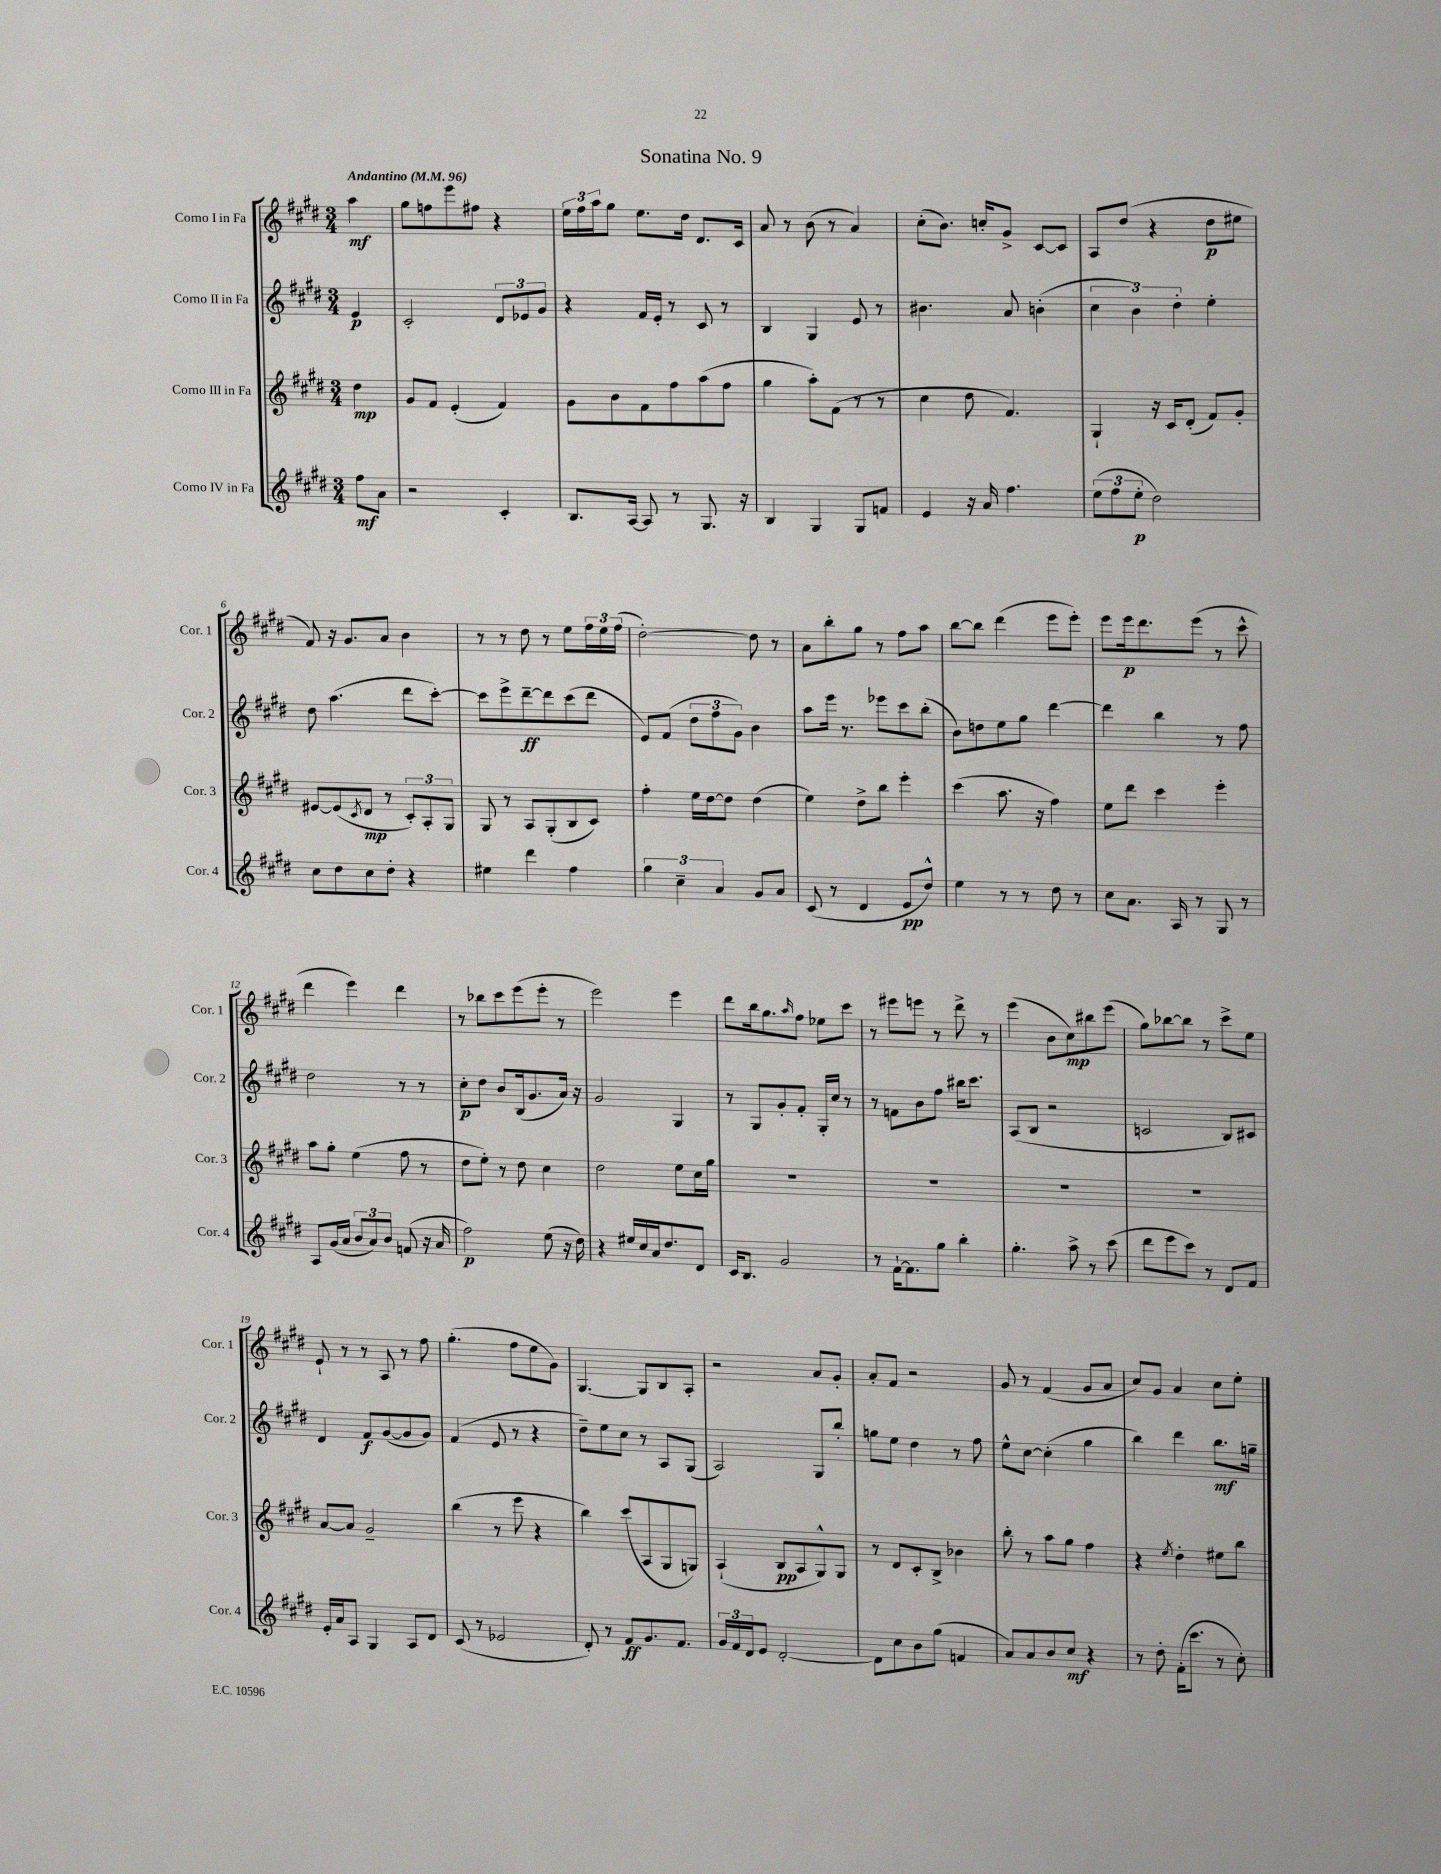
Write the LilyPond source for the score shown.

\header { title = "Sonatina No. 9" }
<<
\new StaffGroup <<
\new Staff = "s0" \with { instrumentName = "Corno I in Fa" shortInstrumentName = "Cor. 1" } {
    \clef treble \key e \major \numericTimeSignature \time 3/4 \partial 4 \tempo "Andantino" 4 = 96
    a''4\mf |
    gis''8 f''8 e'''8 fis''8 r4 |
    \tuplet 3/2 { e''16 fis''16 a''16 } gis''8 e''8. dis''16 dis'8. cis'16 |
    a'8 r8 b'8( r8 a'4) |
    cis''8-.( b'8.) c''16-. gis'8-> cis'8~ cis'8 |
    a8 dis''8( r4 dis''8\p eis''8 |
    fis'8) r16 gis'8. a'8 b'4 |
    r8 r8 dis''8 r8 e''8 \tuplet 3/2 { fis''16 e''16 fis''16( } |
    dis''2~-.) dis''8 r8 |
    a'8 b''8-. gis''8 r8 fis''8 a''8 |
    b''8~ b''8 dis'''4( e'''8 e'''8-.) |
    e'''8 e'''16\p dis'''8. e'''8( r8 cis'''8-^ |
    dis'''4 e'''4) dis'''4 |
    r8 bes''8 cis'''8 e'''8( e'''8-. r8 |
    e'''2) e'''4 |
    dis'''8 b''16 gis''8. \grace { a''16 } fis''8 ees''8 cis'''8 |
    r8 eis'''8 e'''8 r8 dis'''8-> r8 |
    e'''4( b'8 cis''8\mp) bis''8 e'''8( |
    gis''8) bes''8~ bes''8 r8 cis'''8-> e''8 |
    e'8-! r8 r8 a8 r8 fis''8 |
    gis''4.-.( fis''8 e''8 gis'8) |
    gis4.~ gis8 b8 a8-. |
    r2 a'8 gis'8-. |
    a'8-. fis'8 r2 |
    gis'8 r8 fis'4( gis'8 a'8 |
    cis''8) gis'8 a'4 cis''8 e''8-. \bar "|." |
}
\new Staff = "s1" \with { instrumentName = "Corno II in Fa" shortInstrumentName = "Cor. 2" } {
    \clef treble \key e \major \numericTimeSignature \time 3/4 \partial 4
    e'4\p |
    cis'2-. \tuplet 3/2 { dis'8 ees'8 gis'8 } |
    r4 fis'16 e'16-. r8 cis'8 r8 |
    b4 gis4 e'8 r8 |
    bis'4. a'8 b'4-.( |
    \tuplet 3/2 { cis''4 b'4) dis''4-. } e''4-. |
    dis''8 a''4.( dis'''8 cis'''8~-.) |
    cis'''8 e'''8-> dis'''8~--\ff dis'''8 cis'''8( dis'''8 |
    e'8) fis'8( \tuplet 3/2 { dis''8 fis''8 gis'8) } b'4 |
    a''8 e'''16 r8. ees'''8 cis'''8 b''8-.( |
    b'8) d''8 e''8 gis''8 dis'''4~ |
    dis'''4 b''4 r8 fis''8 |
    dis''2 r8 r8 |
    cis''8-.\p dis''8 b'8 b16( gis'8. a'16) r16 |
    gis'2 gis4 |
    r8 gis8 gis'8-. fis'8-. gis16-. cis''16 r8 |
    r8 f'8 b'8 fis''8 bis''16 cis'''8. |
    a8( b8 r2 |
    c'2 b8) cis'8 |
    dis'4 fis'8\f gis'8~( gis'8 gis'8) |
    fis'4( e'8 r8 r4 |
    dis''8--) e''8 cis''8 r8 a8 gis8( |
    a2) gis8 b''8-. |
    g''8 e''8 dis''4 r8 fis''8 |
    e''8-^ cis''8~ cis''4-.( gis''4 |
    b''4) dis'''4 b''8.\mf g''16-- \bar "|." |
}
\new Staff = "s2" \with { instrumentName = "Corno III in Fa" shortInstrumentName = "Cor. 3" } {
    \clef treble \key e \major \numericTimeSignature \time 3/4 \partial 4
    dis''4\mp |
    gis'8 fis'8 e'4-.( fis'4) |
    gis'8 b'8 fis'8 fis''8 a''8( fis''8 |
    gis''4 a''8-.) fis'8( r8 r8 |
    cis''4 dis''8 fis'4.) |
    gis4-! r16 cis'16 dis'8-.( fis'8) gis'8-. |
    eis'8~ eis'8( \acciaccatura { cis'8 } dis'8\mp r8 \tuplet 3/2 { cis'8-.) a8-. gis8 } |
    gis8 r8 a8 gis8-.( b8 cis'8) |
    fis''4-. e''16 dis''16~ dis''8 dis''4( |
    e''4) dis''8-> b''8 e'''4-. |
    cis'''4( a''8. r16 fis''4) |
    e''8 dis'''8 cis'''4 e'''4-. |
    a''8 gis''8-. e''4( fis''8 r8 |
    dis''8 e''8-.) r8 dis''8 cis''4 |
    dis''2 e''8 cis''16 gis''16 |
    R2. |
    R2. |
    R2. |
    R2. |
    a'8~ a'8 gis'2-- |
    b''4( r8 e'''8 r4 |
    b''4) cis'''8( a8 gis8 g8) |
    a4-!( b8\pp a8 gis8-^) gis8 |
    r8 dis'8 cis'8-. b8-> bes'4 |
    b''8-. r8 a''8 gis''8 fis''4 |
    r4 \acciaccatura { e''8 } dis''4-. eis''8 b''8 \bar "|." |
}
\new Staff = "s3" \with { instrumentName = "Corno IV in Fa" shortInstrumentName = "Cor. 4" } {
    \clef treble \key e \major \numericTimeSignature \time 3/4 \partial 4
    fis''8\mf a'8 |
    r2 cis'4-. |
    b8. a16~ a8 r8 gis8. r16 |
    b4 gis4 gis8 f'8 |
    e'4 r16 a'16 fis''4. |
    \tuplet 3/2 { e''8( fis''8 e''8-.\p } dis''2) |
    cis''8 dis''8 cis''8 dis''8-. r4 |
    eis''4 dis'''4 fis''4 |
    \tuplet 3/2 { gis''4 cis''4-- a'4 } gis'8 a'8 |
    cis'8( r8 dis'4 e'8\pp dis''8-^) |
    e''4 r8 r8 dis''8 r8 |
    cis''8 a'8. a16 r8 gis8 r8 |
    a8 gis'16( a'16 \tuplet 3/2 { b'8 a'8) b'8 } f'8( r16 a'16 |
    fis''2\p) e''8( r16 dis''16) |
    r4 eis''16 cis''16 a'16 dis''8. dis'8 |
    cis'16 b8. gis'2 |
    r8 fis'16~-! fis'8. gis''8 b''4-. |
    gis''4.-. a''8-> r8 cis'''8( |
    dis'''8 e'''8 cis'''8) r8 dis'8 fis'8 |
    e'16-. a'16 a8 gis4 a8 dis'8 |
    cis'8( r8 ees'2 |
    dis'8-.) r8 fis'8\ff gis'8. fis'8. |
    \tuplet 3/2 { gis'16 fis'16 dis'16 } e'8 dis'2~-. |
    dis'8 cis''8 b'8 gis''8( f'4 |
    a'8) a'8 b'8 cis''8\mf r4 |
    r8 dis''8-. fis'16-.( cis'''8. r8 cis''8-.) \bar "|." |
}
>>
>>
